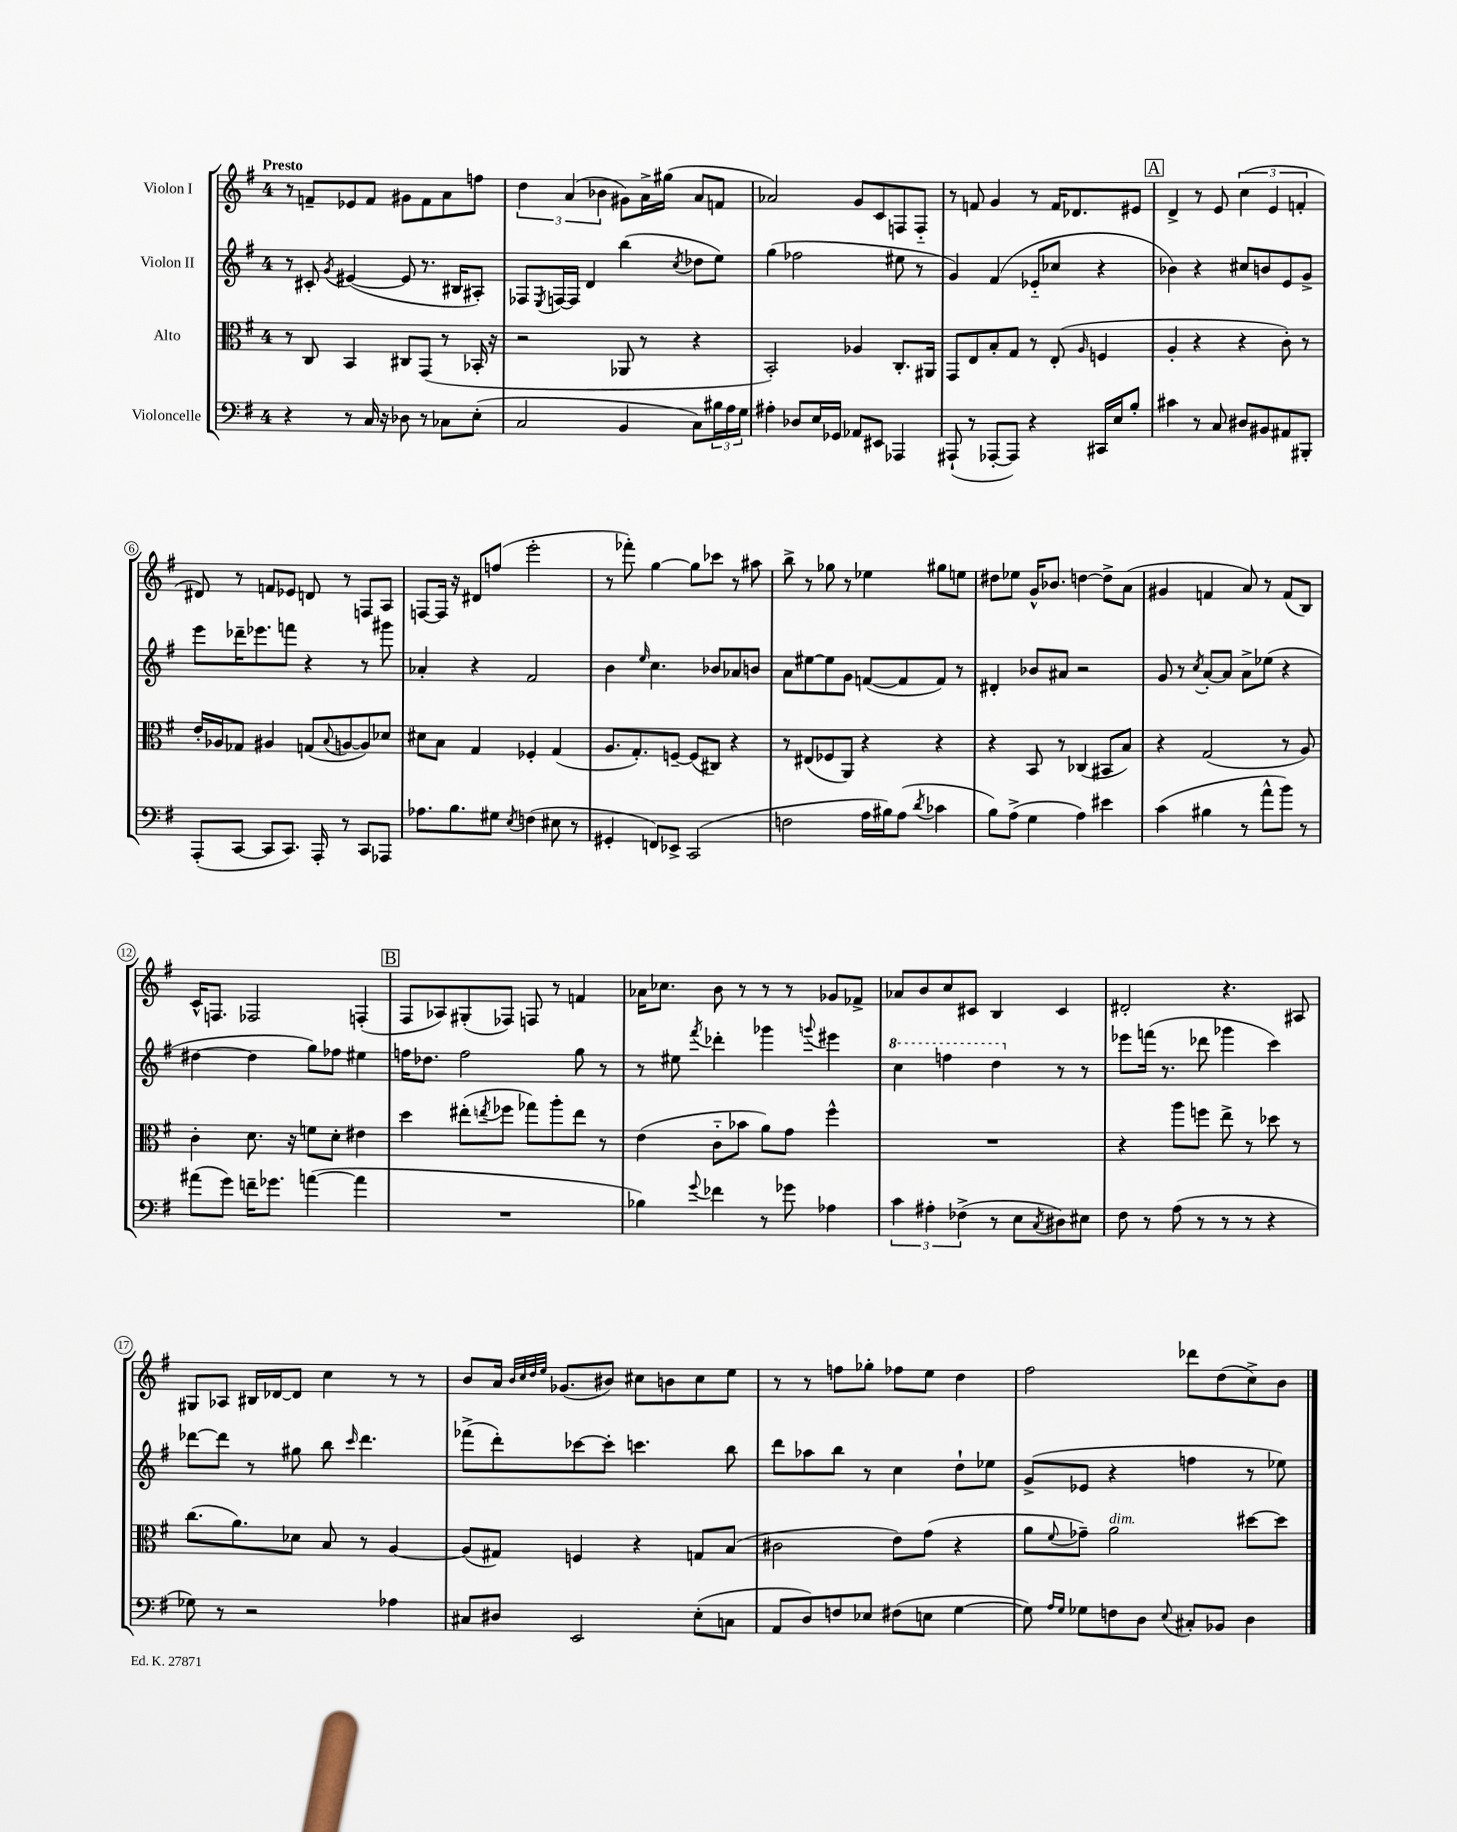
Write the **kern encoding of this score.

**kern	**kern	**kern	**kern
*part4	*part3	*part2	*part1
*staff4	*staff3	*staff2	*staff1
*I"Violoncelle	*I"Alto	*I"Violon II	*I"Violon I
*clefF4	*clefC3	*clefG2	*clefG2
*k[f#]	*k[f#]	*k[f#]	*k[f#]
*M4/4	*M4/4	*M4/4	*M4/4
=1	=1	=1	=1
!	!	!	!LO:TX:a:B:t=Presto
4r	8r	8r	8r
.	8C/	8c#X'/	8fn~/L
.	.	8qg/	.
8r	4BB/	([4e#X/	8e-X/
16C/	.	.	8f/J
16r	.	.	.
8D-X\	8C#X/L	8e#/]	8g#X\L
8r	(8GG/J	8.r	8f\
8C-X\L	8r	.	8a\
.	.	16B#X/KL	.
(8E'\J	16BB-X'/	8A#X'/J)	8ffn\J
.	16r	.	.
=2	=2	=2	=2
2C/	2r	8F-X/L	6dd\
.	.	8qE/	.
.	.	[16Fn/L	.
.	.	.	(6a/
.	.	16F/JJ]	.
.	.	4d/	.
.	.	.	6b-X\
4BB/	8AA-X/	(4bb\	8g#X\L)
.	8r	.	16a^\L
.	.	.	(16gg#X\JJ
.	.	8qcc/	.
8C\L)	4r	8dd-X\L	8a/L
24B#X\L	.	8ee\J)	8fn/J
24A\	.	.	.
24G\JJ	.	.	.
=3	=3	=3	=3
4A#X'\	2BB'/)	(4gg\	2a-X/)
8D-X/L	.	2ff-X\	.
16E/L	.	.	.
16GG-X/JJ	.	.	.
8AA-X/L	4A-X/	.	8g/L
8EE#X/J	.	.	8c/
4AAA-X/	8.C'/L	8ee#X\	8Fn/
.	.	8r	8F/J
.	16AA#X/Jk	.	.
=4	=4	=4	=4
(8AAA#X`/	8GG/L	4g/)	8r
8r	8E/	.	8fn/
[8AAA-X'/L	8B'/	(4f#/	4g/
8AAA-/J])	8G/J	.	.
4r	8r	8e-X/L	8r
.	(8E'/	8cc-X/J	16f/KL
.	.	.	8.d-X/
.	16qqA/	.	.
16CC#X/LL	4Fn/	4r	.
16E/J	.	.	.
8B'/J	.	.	8e#X/J
!!LO:REH:place=s1:t=A
=5	=5	=5	=5
4c#X\	4A'/	4b-X\)	4d^/
8r	4r	4r	8r
8C/	.	.	8e/
8D#X/L	4r	8cc#X/L	(6cc\
8BB#X/	.	8bn/	.
.	.	.	6e/
8AA#X/	8c'\)	8e/	.
.	.	.	6fn'/
8BBB#X'/J	8r	8g^/J	.
!!LO:LB:g=z
=6	=6	=6	=6
(8AAA'/L	16e'/LL	8eee\L	8d#X/)
.	16A-X/J	.	.
[8CC/J	8G-X/J	16ddd-X~\K	8r
.	.	8.eee-X\	.
8CC/L]	4A#X/	.	8fn/L
8.CC/J)	.	8fffn\J	8e-X/J
.	(8Gn/L	4r	8dn/
16AAA'/	.	.	.
.	8qqB/	.	.
8r	[8An/	.	8r
8CC/L	8A/])	8r	8Fn/L
8AAA-X/J	8d-X/J	8ggg#X\	8A/J
=7	=7	=7	=7
8.A-X\L	8d#X\L	4a-X'/	[8Fn/L
.	8B\J	.	16F/Jk]
8.B\	.	.	16r
.	4G/	4r	8d#X/L
8G#X\J	.	.	(8ffn/J
8qE/	.	.	.
(4Fn\	4F-X'/	2f#/	2eee'\
8E#X\	(4G/	.	.
8r	.	.	.
=8	=8	=8	=8
4GG#X'/	8.A/L	4b\	8r
.	.	.	8fff-X'\)
.	8.G'/)	.	.
.	.	16qqee/	.
8FFn/L)	.	4.cc\	[4gg\
8EE-X^/J	[8Fn~/J	.	.
(2CC/	(8F/L]	.	8gg\L]
.	8C#X/J)	8b-X/L	8ccc-X\J
.	4r	8a-X/	8r
.	.	8bn/J	8aa#X\
=9	=9	=9	=9
2Fn\	8r	8a\L	8bb^\
.	(8E#X/L	[8ee#X\	8r
.	8F-X/	8ee#\]	8gg-X\
.	8AA/J)	8g\J	8r
16A\LL	4r	([8fn/L	4ee-X\
16B#X\J)	.	.	.
(8A\J	.	8f/]	.
8qd/	.	.	.
4c-X\	4r	8f/J)	8gg#X\L
.	.	8r	8een\J
=10	=10	=10	=10
8B\L)	4r	4d#X'/	8dd#X\L
(8A^\J	.	.	8ee-X\J
4G\	8BB/	8b-X/L	16g^^/KL
.	.	.	8.b-X/J
.	8r	8a#X/J	.
4A\)	(4C-X/	2r	[4ddn\
4e#X\	8BB#X/L	.	8dd^\L]
.	8B/J)	.	(8a\J
=11	=11	=11	=11
(4c\	4r	8g/	4g#X/
.	.	8r	.
.	.	8qcc/	.
4B#X\	(2G/	[8a'/L	4fn/
.	.	8a/J]	.
8r	.	8a^\L	8a/)
8a^^\L	.	(8ee-X\J	8r
8b\J)	8r	4r	(8f/L
8r	8A/)	.	8B/J)
!!LO:LB:g=z
=12	=12	=12	=12
(8a#X\L	4c'\	[4dd#X\	16c^^/KL
.	.	.	8.Fn/J
8g\J)	.	.	.
16fn~\KL	8.d\	4dd#\]	2F-X/
8.g-X\J	.	.	.
.	16r	.	.
([4an\	8fn\L	8gg\L)	.
.	8d'\J	8ff-X\J	.
4a\]	4e#X\	4ee#X\	(4Fn'/
!!LO:REH:place=s1:t=B
=13	=13	=13	=13
1r	4dd\	16ffn\KL	8F#/L
.	.	8.dd-X\J	.
.	.	.	8A-X/)
.	(8ee#X'\L	2ff\	(8G#X'/
.	8qeen/	.	.
.	8ff-X\J	.	8F-X/J)
.	8gg-X\L)	.	8Fn/
.	8aa'\	.	8r
.	8ee\J	8gg\	4fn/
.	8r	8r	.
=14	=14	=14	=14
4B-X\)	(4e\	8r	16a-X\KL
.	.	.	8.cc-X\J
.	.	8ee#X\	.
8qqg/	.	8qfff#/	.
4f-X\	8c\L	4ddd-X'\	8b\
.	8b-X\J	.	8r
8r	8a\L)	4ggg-X\	8r
8g-X\	8g\J	.	8r
.	.	8qqgggn/	.
4A-X\	4ff#^^\	4eee#X\	8g-X/L
.	.	.	8f-X^/J
=15	=15	=15	=15
*	*	*8va	*
6c\	1r	4ccc\	8a-X/L
.	.	.	8b/
6A#X'\	.	.	.
.	.	4fffn\	8cc/
(6F-X^\	.	.	.
.	.	.	8c#X/J
8r	.	4ddd\	4B/
8E\L	.	.	.
8qC/	.	.	.
*	*	*X8va	*
8D#X\)	.	8r	4c#/
8E#X\J	.	8r	.
=16	=16	=16	=16
8F#\	4r	8eee-X\L	2d#X'/
8r	.	(16fffn\Jk	.
.	.	8.r	.
(8A\	8aa\L	.	.
8r	8ffn\J	8ddd-X\	.
8r	8ee^\	4ggg-X\	4.r
8r	8r	.	.
4r	8dd-X\	4ccc\)	.
.	8r	.	8A#X/
!!LO:LB:g=z
=17	=17	=17	=17
8G-X\)	(8.cc\L	[8ddd-X\L	8G#X/L
8r	.	8ddd-\J]	8A-X/J
.	8.a\)	.	.
2r	.	8r	16B#X/LL
.	.	.	[16d-X/J
.	8d-X\J	8gg#X\	8d-/J]
.	8B/	8bb\	4cc\
.	.	16qqccc/	.
.	8r	4.ddd-\	.
4A-X\	[4A/	.	8r
.	.	.	8r
=18	=18	=18	=18
8C#X/L	(8A/L]	(8fff-X^\L	8b/L
8D#X/J	8G#X/J)	8ddd'\)	16a/Jk
.	.	.	32qqb/LLL
.	.	.	32qqcc/
.	.	.	32qqdd/
.	.	.	32qqee/JJJ
.	.	.	(8.g-X/L
2EE/	4Fn/	[8ccc-X\	.
.	.	8ccc-'\J]	8b#X/J)
.	4r	4.cccn\	8cc#X\L
.	.	.	8bn\
(8E'\L	8Gn/L	.	8cc#\
8Cn\J	(8B/J	8bb\	8ee\J
=19	=19	=19	=19
8AA/L	2c#X\	8ddd\L	8r
8D/)	.	8aa-X\	8r
8Fn/	.	8bb\J	8ffn\L
8E-X/J	.	8r	8gg-X'\J
(8F#X\L	8e\L)	4cc\	8ff-X\L
8En\J	(8g\J	.	8ee\J
[4G\	4r	8dd`\L	4dd\
.	.	8ee-X\J	.
=20	=20	=20	=20
8G\])	8a\L	(8g^/L	2ff#\
16qqA/LL	.	.	.
16qqG/JJ	8qqf#/	.	.
8G-X\L	8g-X~\J)	8e-X/J	.
!	!LO:TX:a:i:t=dim.	!	!
8Fn\	2a\	4r	.
8D\J	.	.	.
8qqE/	.	.	.
8C#X'/L	.	4ffn\	8ddd-X\L
8BB-X/J	.	.	(8dd\
4D\	[8dd#X\L	8r	8cc^\)
.	8dd#\J]	8ee-X\)	8b\J
==	==	==	==
*-	*-	*-	*-
